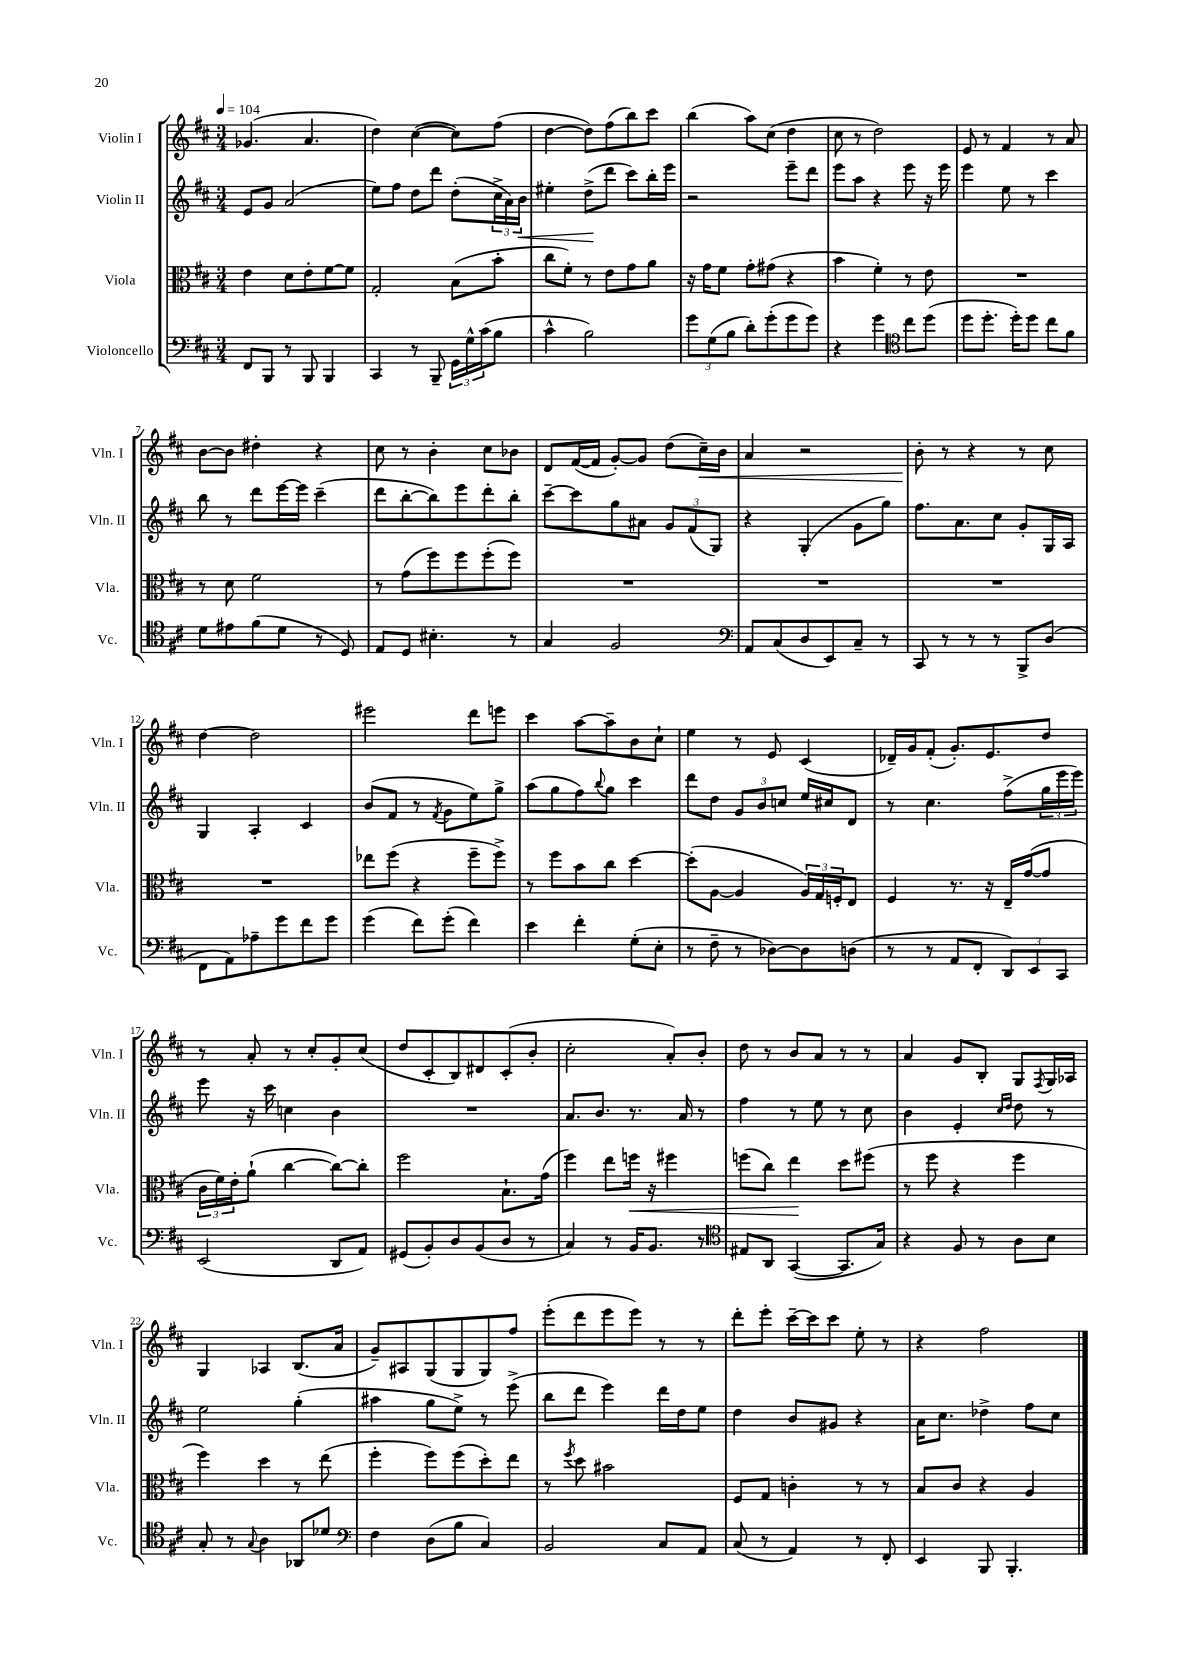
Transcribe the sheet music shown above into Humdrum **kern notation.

**kern	**kern	**kern	**kern
*staff4	*staff3	*staff2	*staff1
*clefF4	*clefC3	*clefG2	*clefG2
*k[f#c#]	*k[f#c#]	*k[f#c#]	*k[f#c#]
*M3/4	*M3/4	*M3/4	*M3/4
*MM104	*MM104	*MM104	*MM104
8FF#	4e	8e	(4.g-
8BBB	.	8g	.
8r	8d	(2a	.
8BBB	8e'	.	4.a
4BBB	[8f#	.	.
.	8f#]	.	.
=	=	=	=
4CC#	2G'	8ee)	4dd)
.	.	8ff#	.
8r	.	8dd	([4cc#
8BBB~	.	8ddd	.
24GG	(8B	(8dd'	8cc#])
24G^^	.	.	.
(24c#	.	.	.
8B	8b'	24cc#^	(8ff#
.	.	24a)	.
.	.	24b	.
=	=	=	=
4c#^^	8cc#	4ee#'	[4dd
.	8f#')	.	.
2B)	8r	(8dd^	8dd])
.	8e	8ddd	(8ff#
.	8g	8ccc#)	8bb)
.	8a	16bb'	8ccc#
.	.	16eee	.
=	=	=	=
12g	16r	2r	(4bb
.	16g	.	.
(12G	.	.	.
.	8f#	.	.
12B	.	.	.
8d')	8g'	.	8aa)
(8g'	(8g#	.	(8cc#
8g	4r	8eee~	4dd
8g)	.	8ddd	.
=	=	=	=
4r	4b	8eee	8cc#
.	.	8aa	8r
4g	4f#')	4r	2dd)
*clefC4	*	*	*
8cc#	8r	8eee	.
(8dd	8e	16r	.
.	.	16eee	.
=	=	=	=
8dd	2.r	4eee	8e
8.dd'	.	.	8r
.	.	8ee	4f#
16dd')	.	.	.
8dd	.	8r	.
8cc#	.	4ccc#	8r
8f#	.	.	8a
=	=	=	=
8d	8r	8bb	[8b
8e#	8d	8r	8b]
(8f#	2f#	8ddd	4dd#'
8d	.	[16eee	.
.	.	16eee]	.
8r	.	(4ccc#~	4r
8D)	.	.	.
=	=	=	=
8E	8r	8ddd	8cc#
8D	(8g	[8bb'	8r
4.B#'	8ff#)	8bb])	4b'
.	8ff#	8eee	.
.	(8ff#'	8ddd'	8cc#
8r	8ff#)	8bb'	8b-
=	=	=	=
4G	2.r	[8ccc#~	8d
.	.	8ccc#]	([16f#
.	.	.	16f#]
2F#	.	8gg	[8g')
.	.	8a#	8g]
.	.	12g	(8dd
.	.	(12f#	.
.	.	.	16cc#~)
.	.	12G)	.
.	.	.	16b
=	=	=	=
*clefF4	*	*	*
8AA	2.r	4r	4a
(8C#	.	.	.
8D	.	(4G'	2r
8EE)	.	.	.
8C#~	.	8g	.
8r	.	8gg)	.
=	=	=	=
8CC#	2.r	8.ff#	8b'
8r	.	.	8r
.	.	8.a	.
8r	.	.	4r
8r	.	8cc#	.
8BBB^	.	8g'	8r
(8D	.	16G	8cc#
.	.	16A	.
=	=	=	=
8FF#	2.r	4G	[4dd
8AA)	.	.	.
8A-~	.	4A'	2dd]
8g	.	.	.
8f#	.	4c#	.
8g	.	.	.
=	=	=	=
(4g	8ee-	(8b	2eee#
.	(8ff#	8f#	.
8f#)	4r	8r	.
.	.	8qf#	.
(8g'	.	8g	.
4f#)	8ff#~	8ee)	8ddd
.	8ff#^)	8gg^	8eee
=	=	=	=
4e	8r	(8aa	4ccc#
.	8ff#	8gg	.
4f#'	8b	8ff#)	[8aa
.	.	8qqbb	.
.	8cc#	8gg	8aa~]
(8G'	[4dd	4ccc#	8b
8E'	.	.	8cc#`
=	=	=	=
8r	(8dd']	8ddd	4ee
8F#~	[8A	8dd	.
8r	4A]	12g	8r
.	.	12b	.
[8D-)	.	.	8e
.	.	12cc	.
8D-]	24A)	16ee	(4c#
.	24G	.	.
.	.	16cc#	.
.	24F'	.	.
(8D	8E	8d	.
=	=	=	=
8r	4F#	8r	16d-~)
.	.	.	16g
8r	.	4.cc#	(8f#'
8AA	8.r	.	8.g')
8FF#'	.	.	.
.	16r	.	8.e
12DD)	16E~	(8ff#^	.
.	([16g	.	.
12EE	.	.	.
.	8g]	24gg	8dd
12CC#	.	24eee	.
.	.	24eee)	.
=	=	=	=
(2EE	24c#	8eee	8r
.	24f#)	.	.
.	24e'	.	.
.	(8a`	16r	8a'
.	.	16ccc#	.
.	[4cc#	4cc	8r
.	.	.	8cc#'
8DD	8cc#_)	4b	8g'
8AA)	8cc#']	.	(8cc#
=	=	=	=
(8GG#	2ff#	2.r	8dd
8BB')	.	.	8c#'
8D	.	.	8B)
(8BB	.	.	8d#
8D	8.B`	.	(8c#'
8r	.	.	8b'
.	(16g	.	.
=	=	=	=
4C#)	4ff#)	8.a	2cc#'
.	.	8.b	.
8r	8ee	.	.
16BB	16ff	8.r	.
8.BB	16r	.	.
.	4ff#	.	8a')
.	.	16a	.
8r	.	8r	8b'
=	=	=	=
*clefC4	*	*	*
8E#	(8ff	4ff#	8dd
8AA	8cc#)	.	8r
([4GG	4ee	8r	8b
.	.	8ee	8a
8.GG]	8dd	8r	8r
.	(8ff#	8cc#	8r
16G)	.	.	.
=	=	=	=
4r	8r	4b	4a
.	8ff#	.	.
8F#	4r	4e'	8g
8r	.	.	8B'
.	.	16qqcc#	.
.	.	16qqdd	.
8A	4ff#	8dd	8G
.	.	.	8qF#
8B	.	8r	16G
.	.	.	16A-
=	=	=	=
8G'	4ff#)	2ee	4G
8r	.	.	.
8qqG	.	.	.
4A	4dd	.	4A-
8AA-	8r	(4gg'	(8.B
8d-	(8ee	.	.
.	.	.	16a
=	=	=	=
*clefF4	*	*	*
4F#	4ff#'	4aa#	8g~)
.	.	.	8A#
(8D	8ff#)	8gg	(8G
8B	(8ff#	8ee^)	8G
4C#)	8dd')	8r	8G)
.	8ee	(8eee^	8ff#
=	=	=	=
2BB	8r	8bb	(8eee'
.	8qff#	.	.
.	8dd	8ddd	8ddd
.	2b#	4eee)	8eee
.	.	.	8eee)
8C#	.	16ddd	8r
.	.	16dd	.
8AA	.	8ee	8r
=	=	=	=
(8C#	8F#	4dd	8ddd'
8r	8G	.	8eee'
4AA)	4c'	8b	[16ccc#~
.	.	.	16ccc#]
.	.	8g#	8ccc#
8r	8r	4r	8ee'
8FF#'	8r	.	8r
=	=	=	=
4EE	8B	16a	4r
.	.	8.cc#	.
.	8c#	.	.
8BBB	4r	4dd-^	2ff#
4.BBB'	.	.	.
.	4A	8ff#	.
.	.	8cc#	.
==	==	==	==
*-	*-	*-	*-
